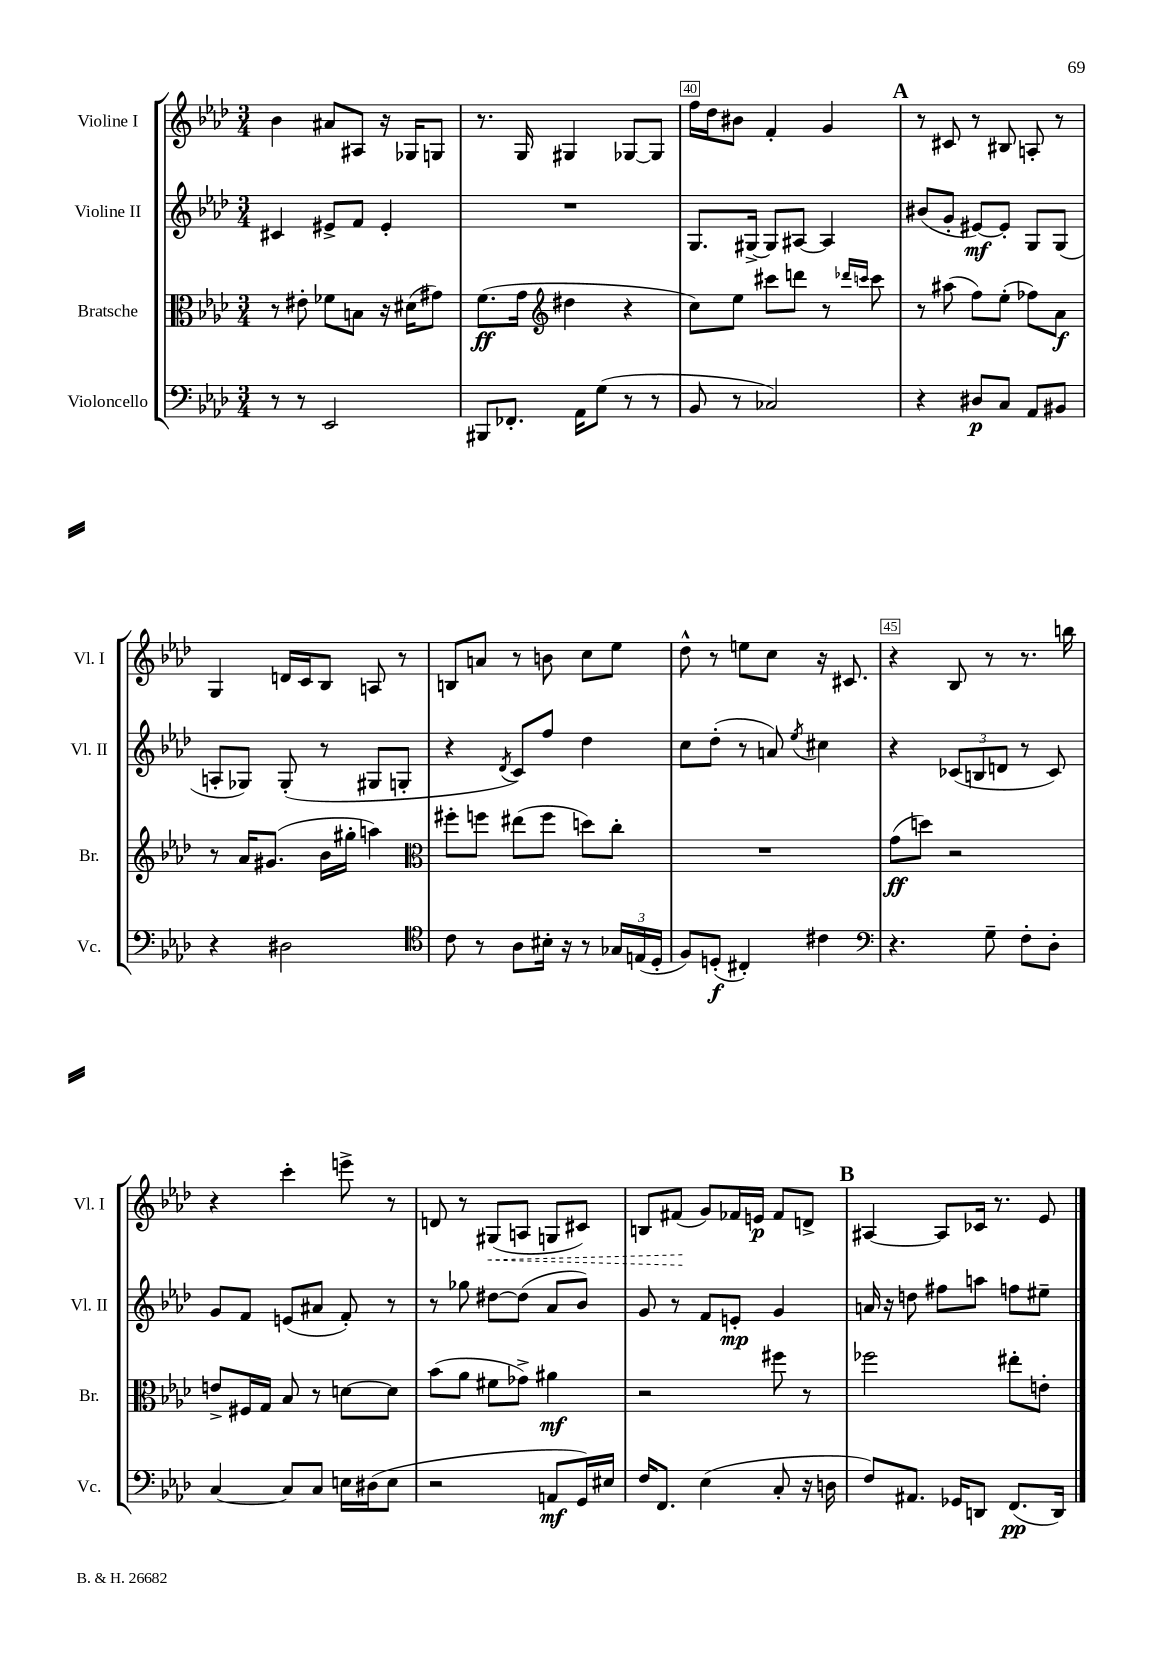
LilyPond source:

<<
\new StaffGroup <<
\new Staff = "s0" \with { instrumentName = "Violine I" shortInstrumentName = "Vl. I" } {
    \clef treble \key aes \major \numericTimeSignature \time 3/4
    \autoBeamOff bes'4 ais'8[ ais8] r16 ges16[ g8] |
    r8. g16 gis4 ges8[~ ges8] |
    f''16[ des''16 bis'8] f'4-. g'4 |
    \mark \markup { \bold "A" } r8 cis'8 r8 bis8 a8-. r8 |
    g4 d'16[ c'16 bes8] a8 r8 |
    b8[ a'8] r8 b'8 c''8[ ees''8] |
    des''8-^ r8 e''8[ c''8] r16 cis'8. |
    r4 bes8 r8 r8. b''16 |
    r4 c'''4-. e'''8-> r8 |
    d'8 r8 \once \override Hairpin.style = #'dashed-line gis8[\<( a8] g8[ cis'8]) |
    b8[ fis'8]\!( g'8[) fes'16 e'16]\p fes'8[ d'8]-> |
    \mark \markup { \bold "B" } ais4~ ais8[ ces'16] r8. ees'8 \bar "|." |
}
\new Staff = "s1" \with { instrumentName = "Violine II" shortInstrumentName = "Vl. II" } {
    \clef treble \key aes \major \numericTimeSignature \time 3/4
    \autoBeamOff cis'4 eis'8[-> f'8] eis'4-. |
    R2. |
    g8.[ gis16]~-> gis8[ ais8]~ ais4 |
    \mark \markup { \bold "A" } bis'8[( g'8]-. eis'8[~\mf) eis'8]-. g8[ g8]( |
    a8[-. ges8]) ges8-.( r8 gis8[ g8]-. |
    r4 \acciaccatura { des'8 } c'8[) f''8] des''4 |
    c''8[ des''8]-.( r8 a'8) \acciaccatura { ees''8 } cis''4 |
    r4 \tuplet 3/2 { ces'8[( b8 d'8] } r8 ces'8) |
    g'8[ f'8] e'8[( ais'8] f'8-.) r8 |
    r8 ges''8 dis''8[~ dis''8]( aes'8[ bes'8]) |
    g'8 r8 f'8[ e'8]-.\mp g'4 |
    \mark \markup { \bold "B" } a'16 r16 d''8 fis''8[ a''8] f''8[ eis''8]-- \bar "|." |
}
\new Staff = "s2" \with { instrumentName = "Bratsche" shortInstrumentName = "Br." } {
    \clef alto \key aes \major \numericTimeSignature \time 3/4
    \autoBeamOff r8 eis'8-. fes'8[ b8] r16 dis'16[( gis'8]) |
    f'8.[\ff( g'16] \clef treble dis''4 r4 |
    c''8[) ees''8] cis'''8[ d'''8] r8 \grace { des'''16[ c'''16] } c'''8 |
    \mark \markup { \bold "A" } r8 ais''8( f''8[) ees''8]-.( fes''8[) aes'8]\f |
    r8 aes'16[ gis'8.]( bes'16[ gis''16]-. a''4) |
    \clef alto fis''8[-. f''8] eis''8[( f''8] d''8[) c''8]-. |
    R2. |
    g'8[\ff( d''8]) r2 |
    e'8[-> fis16 g16] bes8 r8 d'8[~ d'8] |
    bes'8[( aes'8] fis'8[ ges'8]->) ais'4\mf |
    r2 fis''8 r8 |
    \mark \markup { \bold "B" } fes''2 eis''8[-. e'8]-. \bar "|." |
}
\new Staff = "s3" \with { instrumentName = "Violoncello" shortInstrumentName = "Vc." } {
    \clef bass \key aes \major \numericTimeSignature \time 3/4
    \autoBeamOff r8 r8 ees,2 |
    bis,,8[ fes,8.]-. aes,16[ g8]( r8 r8 |
    bes,8 r8 ces2) |
    \mark \markup { \bold "A" } r4 dis8[\p c8] aes,8[ bis,8] |
    r4 dis2 |
    \clef tenor c'8 r8 aes8[ bis16]-. r16 r8 \tuplet 3/2 { ges16[ e16( des16]-. } |
    f8[) d8]-.\f( cis4-.) cis'4 |
    \clef bass r4. g8-- f8[-. des8]-. |
    c4~ c8[ c8] e16[ dis16( e8] |
    r2 a,8[\mf g,16) eis16] |
    f16[ f,8.] ees4( c8-. r16 d16 |
    \mark \markup { \bold "B" } f8[) ais,8.] ges,16[ d,8] f,8.[\pp( d,16]) \bar "|." |
}
>>
>>
\layout { \context { \Score currentBarNumber = #38 \override BarNumber.break-visibility = ##(#f #t #t) barNumberVisibility = #(every-nth-bar-number-visible 5) \override BarNumber.stencil = #(make-stencil-boxer 0.1 0.3 ly:text-interface::print) } }
